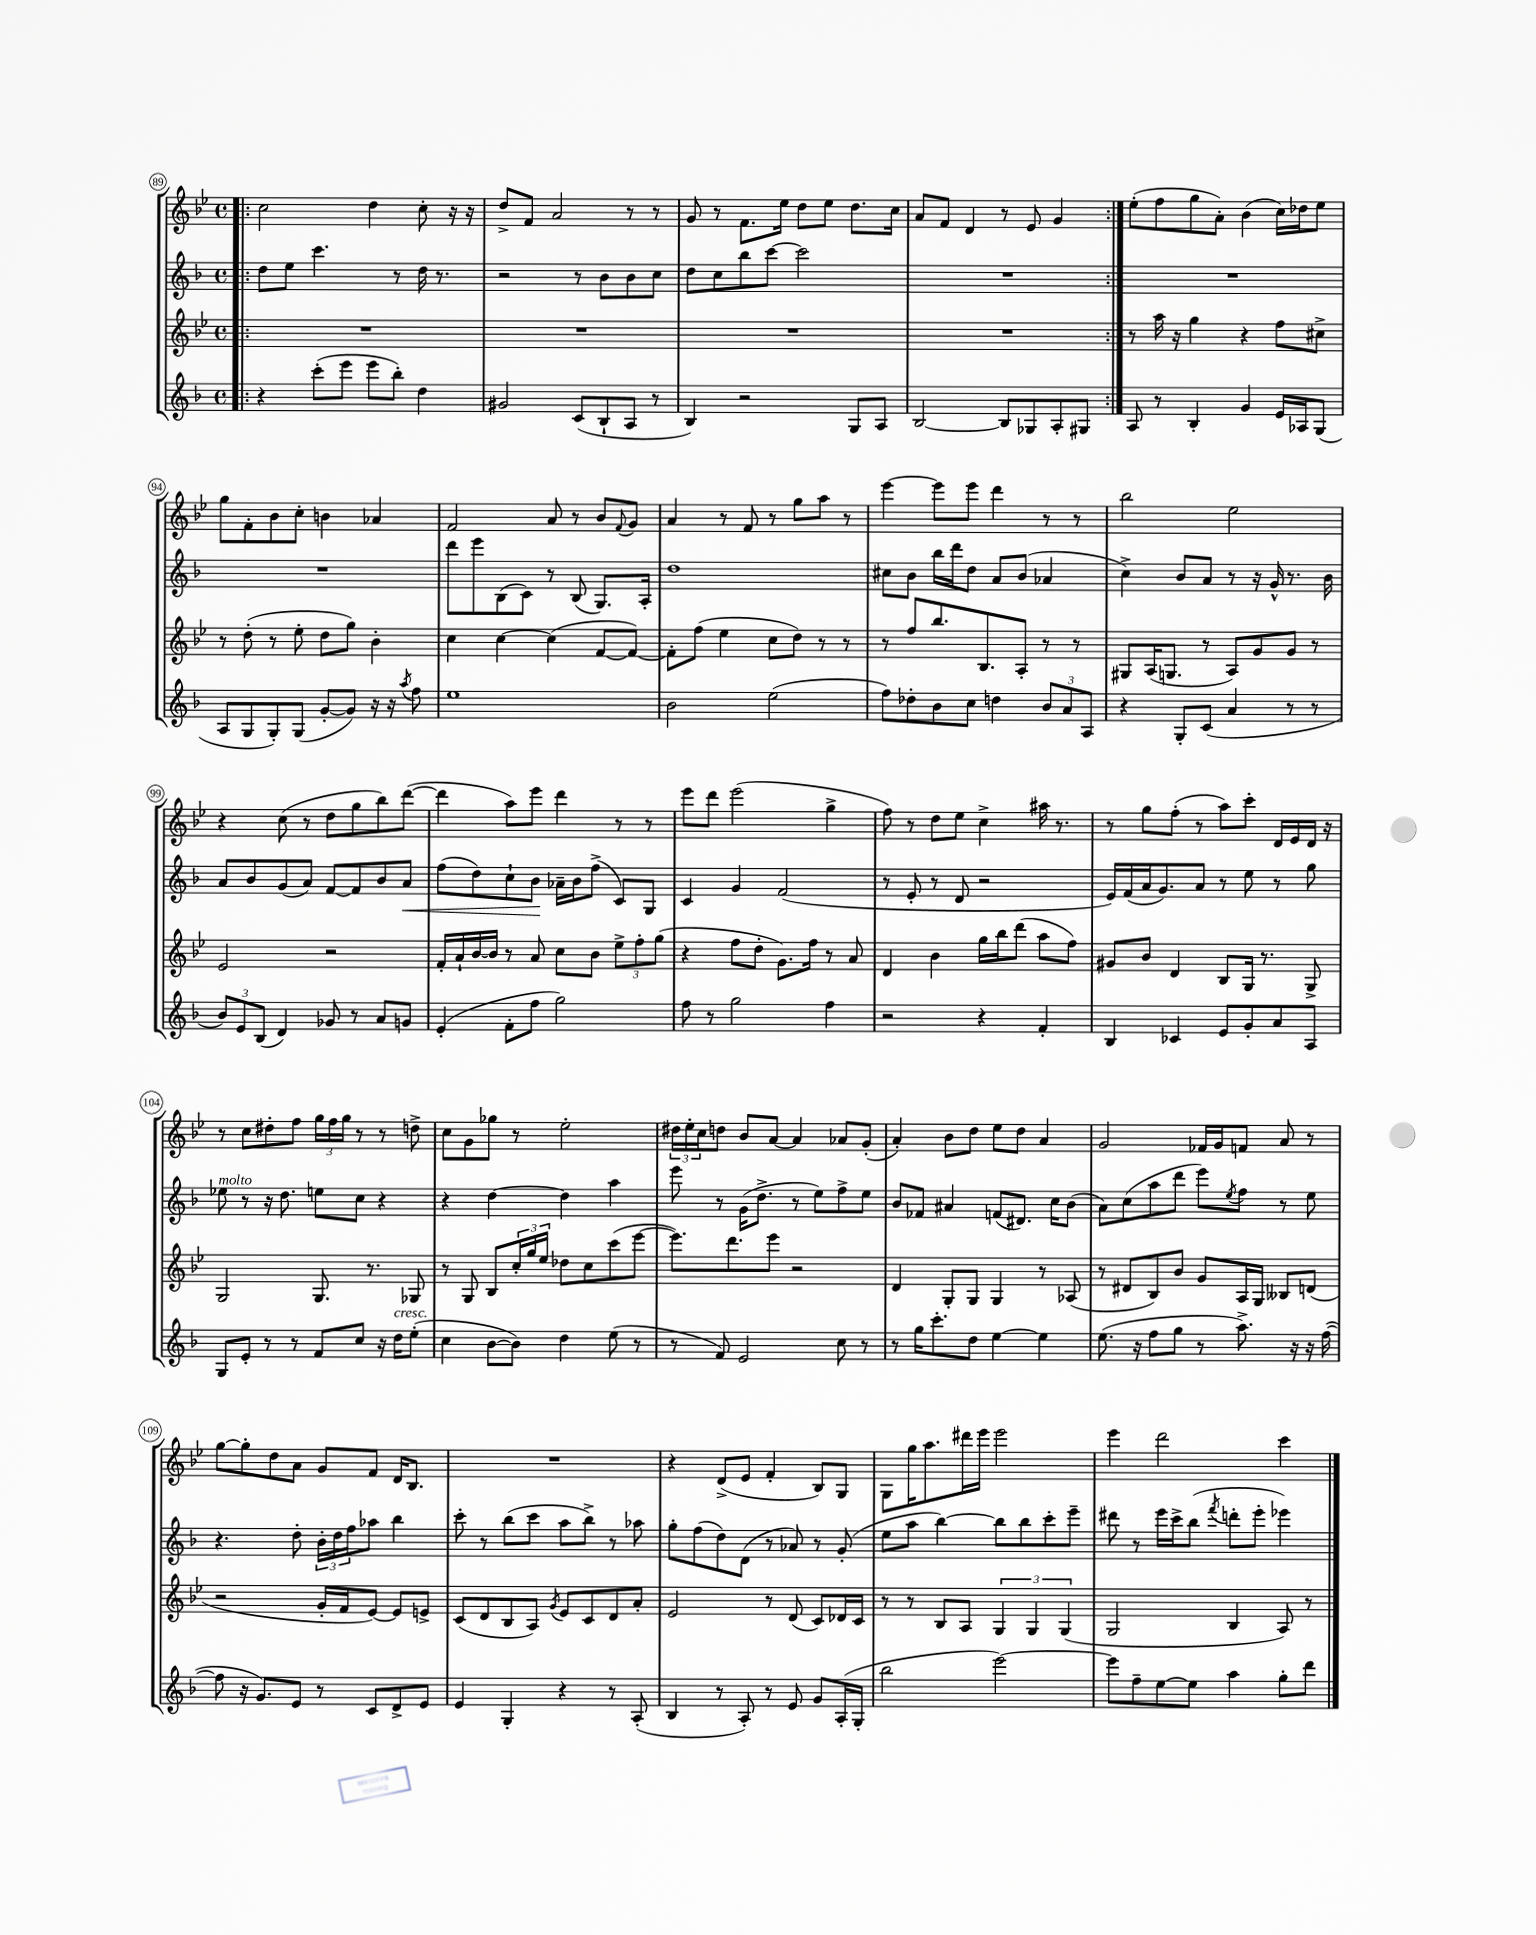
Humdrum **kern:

**kern	**kern	**kern	**dynam	**kern
*part4	*part3	*part2	*part2	*part1
*staff4	*staff3	*staff2	*staff2	*staff1
*clefG2	*clefG2	*clefG2	*	*clefG2
*k[b-]	*k[b-e-]	*k[b-]	*	*k[b-e-]
*M4/4	*M4/4	*M4/4	*	*M4/4
*met(c)	*met(c)	*met(c)	*	*met(c)
=89!|:	=89!|:	=89!|:	=89!|:	=89!|:
4r	1r	8dd\L	.	2cc\
.	.	8ee\J	.	.
(8ccc'\L	.	4.ccc\	.	.
8eee\J	.	.	.	.
8eee\L	.	.	.	4dd\
8bb-'\J)	.	8r	.	.
4dd\	.	16dd\	.	8cc'\
.	.	8.r	.	.
.	.	.	.	16r
.	.	.	.	16r
=90	=90	=90	=90	=90
2g#X/	1r	2r	.	8dd^/L
.	.	.	.	8f/J
.	.	.	.	2a/
(8c/L	.	8r	.	.
8B-`/	.	8b-\L	.	.
8A/J	.	8b-\	.	8r
8r	.	8cc\J	.	8r
=91	=91	=91	=91	=91
4B-/)	1r	8dd\L	.	8g/
.	.	8cc\	.	8r
2r	.	8bb-\	.	8.f\L
.	.	[8ccc\J	.	.
.	.	.	.	16ee-\Jk
.	.	2ccc\]	.	8dd\L
.	.	.	.	8ee-\J
8G/L	.	.	.	8.dd\L
8A/J	.	.	.	.
.	.	.	.	16cc\Jk
=92	=92	=92	=92	=92
[2B-/	1r	1r	.	8a/L
.	.	.	.	8f/J
.	.	.	.	4d/
8B-/L]	.	.	.	8r
8G-X/	.	.	.	8e-/
8A'/	.	.	.	4g/
8G#X/J	.	.	.	.
=93:|!	=93:|!	=93:|!	=93:|!	=93:|!
8A/	8r	1r	.	(8ee-'\L
8r	16aa\	.	.	8ff\
.	16r	.	.	.
4B-'/	4gg\	.	.	8gg\
.	.	.	.	8a'\J)
4g/	4r	.	.	(4b-\
16e/LL	8ff\L	.	.	16cc\LL)
16A-X/J	.	.	.	16dd-X\J
(8G/J	8cc#X^\J	.	.	8ee-\J
!!LO:LB:g=z
=94	=94	=94	=94	=94
8A/L	8r	1r	.	8gg\L
8G/	(8dd'\	.	.	8f'\
8G'/)	8r	.	.	8b-\
(8G/J	8ee-'\	.	.	8cc'\J
[8g'/L	8dd\L	.	.	4bn\
8g/J])	8gg\J)	.	.	.
16r	4b-'\	.	.	4a-X/
16r	.	.	.	.
8qaa/	.	.	.	.
8ff\	.	.	.	.
=95	=95	=95	=95	=95
1ee	4cc\	8ddd\L	.	2f/
.	.	8eee\	.	.
.	[4cc\	(8B-\	.	.
.	.	8c\J)	.	.
.	(4cc\]	8r	.	8a/
.	.	(8B-/	.	8r
.	[8f/L	8.G/L)	.	8b-/L
.	.	.	.	8qqf/
.	8f/J_)	.	.	8g/J
.	.	16A'/Jk	.	.
=96	=96	=96	=96	=96
2b-\	8f'\L]	1dd	.	4a/
.	(8ff\J	.	.	.
.	4ee-\	.	.	8r
.	.	.	.	8f/
(2ee\	8cc\L	.	.	8r
.	8dd\J)	.	.	8gg\L
.	8r	.	.	8aa\J
.	8r	.	.	8r
=97	=97	=97	=97	=97
8ff\L)	8r	8cc#X\L	.	[4eee-\
8dd-X'\	8ff/L	8b-\J	.	.
8b-\	8.bb-/	16bb-\LL	.	8eee-\L]
.	.	16ddd\J	.	.
8cc\J	.	8dd\J	.	8eee-\J
.	8.B-/	.	.	.
4ddn\	.	8a/L	.	4ddd\
.	8A'/J	(8b-/J	.	.
12b-/L	8r	4a-X/	.	8r
12a/	.	.	.	.
.	8r	.	.	8r
12A/J	.	.	.	.
=98	=98	=98	=98	=98
4r	8G#X/L	4cc^\)	.	2bb-\
.	(16A/K	.	.	.
.	8.Gn/J	.	.	.
8G'/L	.	8b-/L	.	.
(8c/J	8r	8a/J	.	.
4a/	8A/L)	8r	.	2ee-\
.	8g/	16r	.	.
.	.	16g^^/	.	.
8r	8g/J	8.r	.	.
8r	8r	.	.	.
.	.	16b-\	.	.
!!LO:LB:g=z
=99	=99	=99	=99	=99
12b-/L)	2e-/	8a/L	.	4r
12e/	.	.	.	.
.	.	8b-/	.	.
(12B-/J	.	.	.	.
4d/)	.	(8g/	.	(8cc\
.	.	8a/J)	.	8r
8g-X/	2r	[8f/L	.	8dd\L
8r	.	8f/]	.	8gg\
8a/L	.	8b-/	.	8bb-\)
!	!	!	!LO:HP:b	!
8gn/J	.	8a/J	<	([8ddd\J
=100	=100	=100	=100	=100
(4e'/	16f'/LL	(8ff\L	.	4ddd\]
.	16a`/	.	.	.
.	[16b-/	8dd\)	.	.
.	16b-/JJ]	.	.	.
8f'\L	8r	8cc`\	.	8aa\L)
8ff\J	8a/	8b-\J	.	8eee-\J
2gg\)	8cc\L	16a-X~\LL	[	4ddd\
.	.	16b-\J	.	.
.	8b-\J	(8ff^\J	.	.
.	12ee-^\L	8c/L)	.	8r
.	12ff'\	.	.	.
.	.	8G/J	.	8r
.	(12gg\J	.	.	.
=101	=101	=101	=101	=101
8ff\	4r	4c/	.	8eee-\L
8r	.	.	.	8ddd\J
2gg\	8ff\L	4g/	.	(2eee-\
.	8dd'\J	.	.	.
.	8.g\L)	(2f/	.	.
.	16ff\Jk	.	.	.
4ff\	8r	.	.	4gg^\
.	8a/	.	.	.
=102	=102	=102	=102	=102
2r	4d/	8r	.	8ff\)
.	.	8e'/	.	8r
.	4b-\	8r	.	8dd\L
.	.	8d/	.	8ee-\J
4r	16gg\LL	2r	.	4cc^\
.	16bb-\J	.	.	.
.	(8ddd\J	.	.	.
4f'/	8aa\L	.	.	16aa#X\
.	.	.	.	8.r
.	8ff\J)	.	.	.
=103	=103	=103	=103	=103
4B-/	8g#X/L	16e/LL)	.	8r
.	.	(16f/	.	.
.	8b-/J	16a/J	.	8gg\L
.	.	8.g/)	.	.
4c-X/	4d/	.	.	(8ff'\J
.	.	8a/J	.	8r
8e/L	8B-/L	8r	.	8aa\L)
8g'/	16G/Jk	8ee\	.	8ccc'\J
.	8.r	.	.	.
8a/	.	8r	.	16d/LL
.	.	.	.	16e-/
8A/J	8G^/	8gg\	.	16d/JJ
.	.	.	.	16r
!!LO:LB:g=z
=104	=104	=104	=104	=104
!	!	!LO:TX:a:i:t=molto	!	!
8G/L	2G/	8ee-X\	.	8r
8e'/J	.	8r	.	8cc\L
8r	.	16r	.	8dd#X'\
.	.	8.dd\	.	.
8r	.	.	.	8ff\J
8f/L	8.G/	8een\L	.	24gg\LL
.	.	.	.	24ff\
.	.	.	.	24gg\JJ
8cc/J	.	8cc\J	.	8r
.	8.r	.	.	.
16r	.	4r	.	8r
!LO:TX:a:i:t=cresc.	!	!	!	!
16dd\KL	.	.	.	.
(8ee'\J	8G-X/	.	.	8ddn^\
=105	=105	=105	=105	=105
4cc\	8r	4r	.	8cc\L
.	8G/	.	.	8g\
[8b-\L	8B-/L	[4dd\	.	8gg-X\J
8b-\J])	24cc'/L	.	.	8r
.	24gg/	.	.	.
.	24ee-/JJ	.	.	.
4dd\	8dd-X\L	4dd\]	.	2ee-'\
.	8cc\	.	.	.
(8ee\	(8ccc\	4aa\	.	.
8r	[8eee-\J	.	.	.
=106	=106	=106	=106	=106
8r	8.eee-\L])	8eee\	.	24dd#X\LL
.	.	.	.	24ee-'\
.	.	.	.	24cc\J
8f/)	.	8r	.	8ddn\J
.	8.ddd\	.	.	.
2e/	.	(16g\KL	.	8b-/L
.	.	8.dd^\J	.	.
.	8eee-\J	.	.	[8a/J
.	2r	8r	.	4a/]
.	.	8ee\L)	.	.
8cc\	.	8ff^\	.	8a-X/L
8r	.	8ee\J	.	(8g'/J
=107	=107	=107	=107	=107
8r	4d/	8b-/L	.	4a'/)
16gg\KL	.	8f-X/J	.	.
8.ccc'\	.	.	.	.
.	8G'/L	4a#X/	.	8b-\L
8dd\J	8G/J	.	.	8dd\J
[4ee\	4G/	(8fn/L	.	8ee-\L
.	.	8.d#X/J)	.	8dd\J
4ee\]	8r	.	.	4a/
.	.	16cc\KL	.	.
.	(8A-X/	(8b-\J	.	.
=108	=108	=108	=108	=108
(8.ee\	8r	8a\L)	.	2g/
.	8d#X/L	(8cc\	.	.
16r	.	.	.	.
8ff\L	8B-/)	8aa\	.	.
8gg\J	8b-/J	8ddd\J	.	.
8r	8g/L	8eee\L)	.	16f-X/LL
.	.	.	.	16g/J
.	.	8qee/	.	.
8.aa^\)	16A/L	8ff\J	.	8fn/J
.	16G/JJ	.	.	.
.	8B--X/L	8r	.	8a/
16r	.	.	.	.
16r	(8dn/J	8ee\	.	8r
([16ff\	.	.	.	.
!!LO:LB:g=z
=109	=109	=109	=109	=109
8ff\]	2r	4.r	.	[8gg\L
16r	.	.	.	8gg'\]
8.g/L)	.	.	.	.
.	.	.	.	8dd\
8e/J	.	8dd'\	.	8a\J
8r	16g'/LL	24b-'\LL	.	8g/L
.	.	24dd\	.	.
.	16f/J	.	.	.
.	.	24ff\J	.	.
8c/L	[8e-/J)	8aa-X\J	.	8f/J
8d^/	8e-/L]	4bb-\	.	16d/KL
.	.	.	.	8.B-/J
8e/J	8en^/J	.	.	.
=110	=110	=110	=110	=110
4e/	(8c/L	8ccc'\	.	1r
.	8d/	8r	.	.
4G'/	8B-/	(8bb-\L	.	.
.	8A/J)	8ccc\J	.	.
.	8qg/	.	.	.
4r	8e-/L	8aa\L	.	.
.	8c/	8bb-^\J)	.	.
8r	8d/	8r	.	.
(8A'/	8a'/J	8aa-X\	.	.
=111	=111	=111	=111	=111
4B-/	2e-/	8gg'\L	.	4r
.	.	(8ff\	.	.
8r	.	8dd\)	.	(8d^/L
8A'/)	.	(8d\J	.	8e-/J
8r	8r	8r	.	4f'/
8e/	(8d/	8a-X/)	.	.
8g/L	8c/L)	8r	.	8B-/L)
(16A'/L	16d-X/L	(8g'/	.	8G/J
16G'/JJ	16c/JJ	.	.	.
=112	=112	=112	=112	=112
2bb-\	8r	8ee\L	.	8G\L
.	8r	8aa\J	.	16gg\K
.	.	.	.	8.aa\
.	8B-/L	[4bb-\)	.	.
.	8A/J	.	.	16ddd#X\L
.	.	.	.	16eee-\JJ
[2eee\)	6G/	8bb-\L]	.	2eee-\
.	.	8bb-\	.	.
.	6G/	.	.	.
.	.	8ccc'\	.	.
.	(6G/	.	.	.
.	.	8eee~\J	.	.
=113	=113	=113	=113	=113
8eee\L]	2G/	8ddd#X\	.	4eee-\
8ff~\	.	8r	.	.
[8ee\	.	16eee\LL	.	2ddd\
.	.	16ccc^\J	.	.
8ee\J]	.	(8bb-\J	.	.
.	.	8qfff/	.	.
4aa\	4B-/	8dddn'\L	.	.
.	.	8eee'\J	.	.
8gg'\L	8A/)	4eee-X\)	.	4ccc\
8ddd\J	8r	.	.	.
==	==	==	==	==
*-	*-	*-	*-	*-
